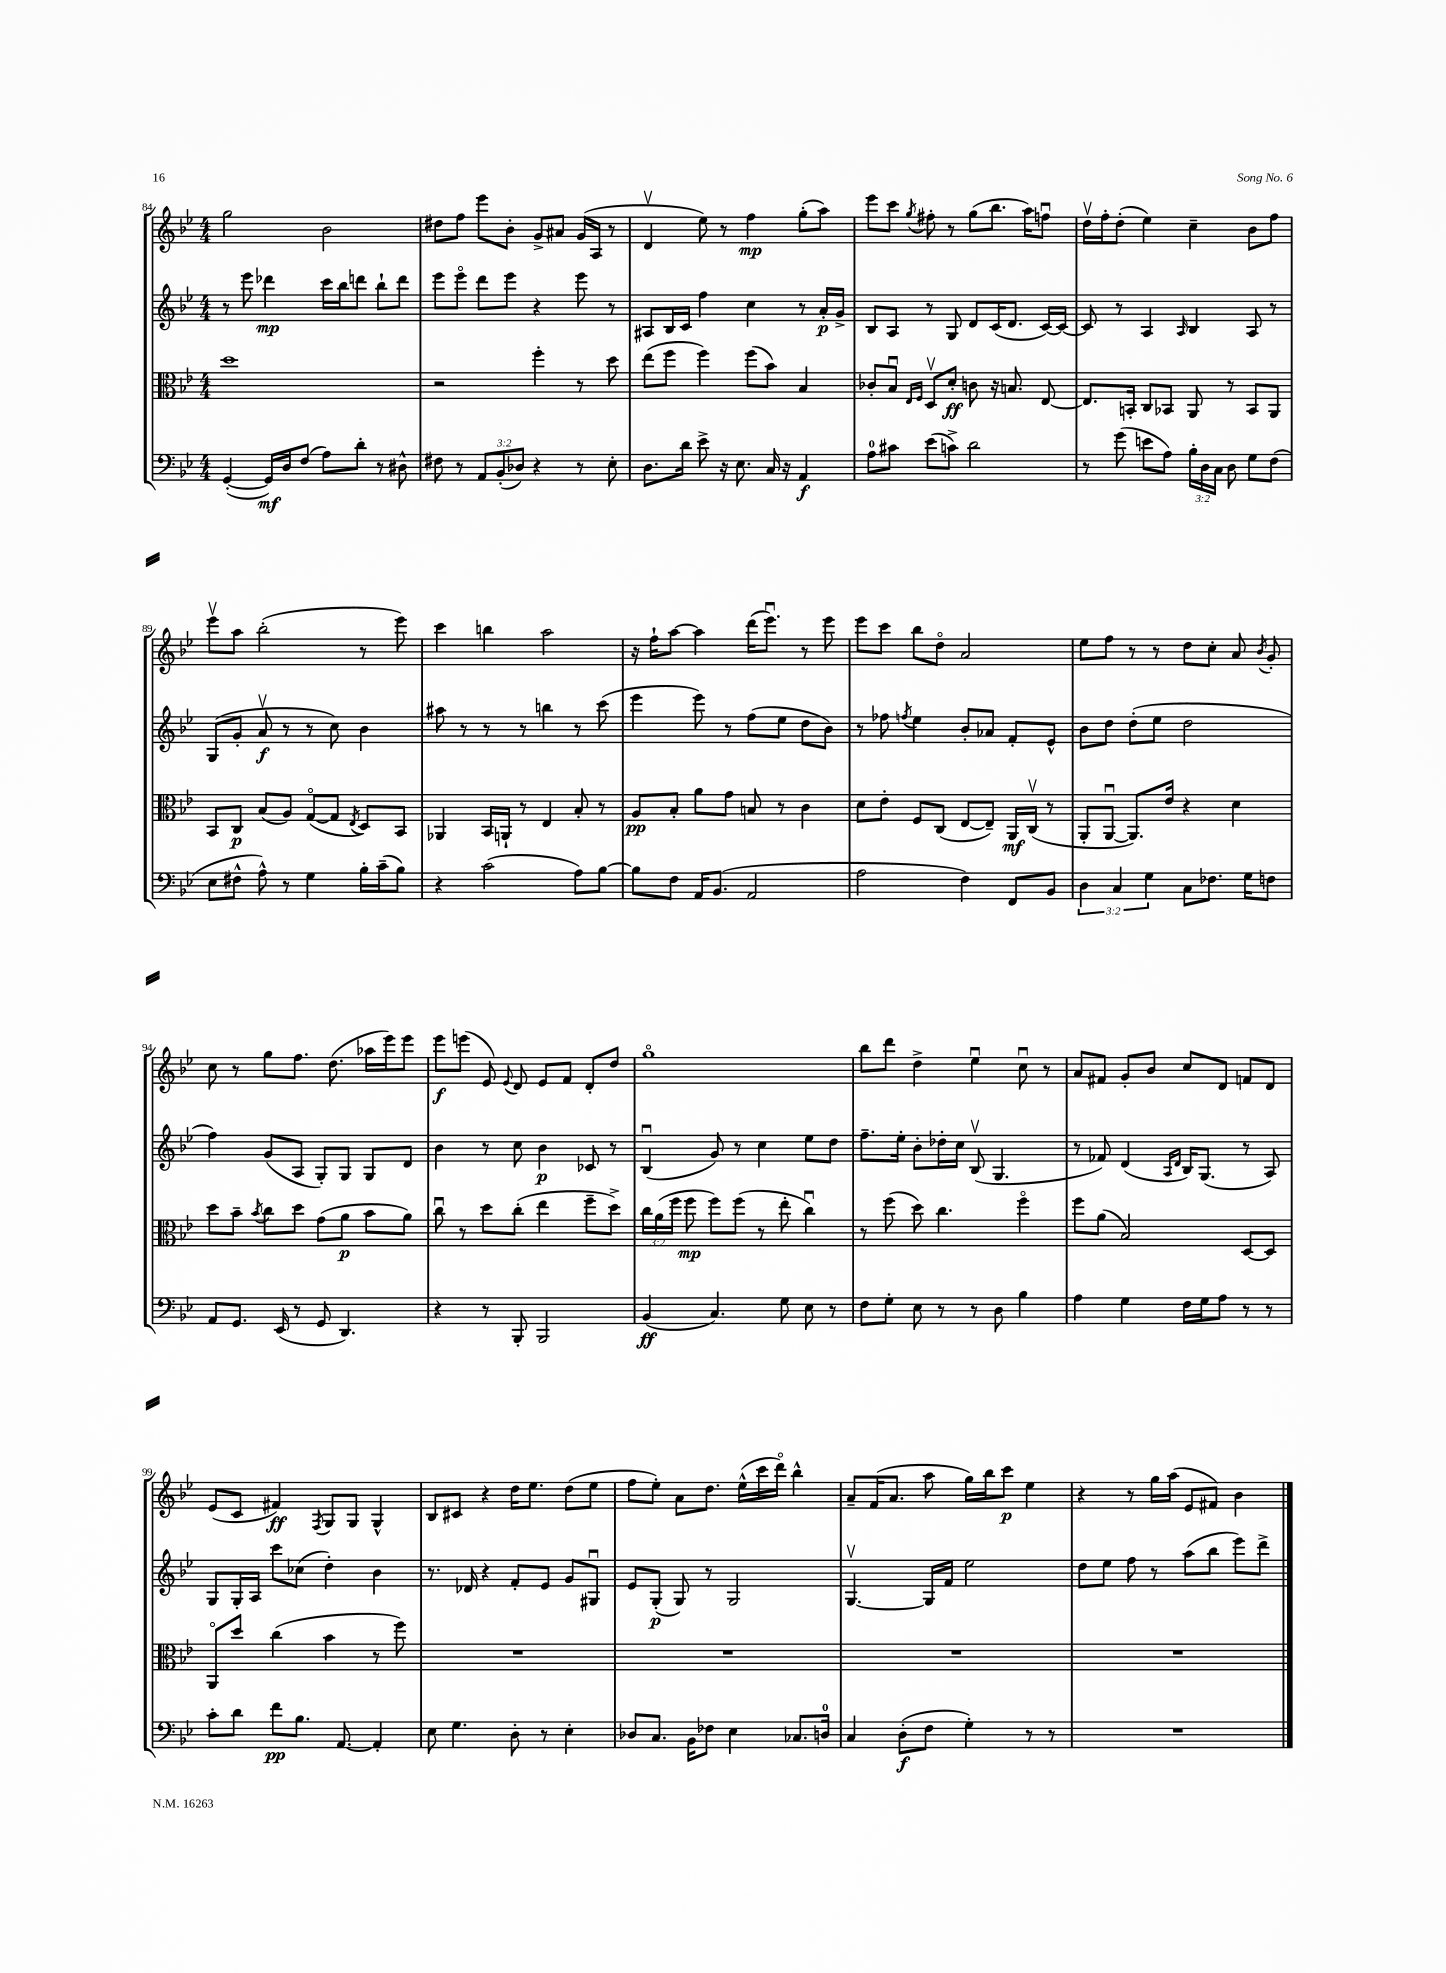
<<
\new StaffGroup <<
\new Staff = "s0" {
    \clef treble \key bes \major \numericTimeSignature \time 4/4
    \autoBeamOff g''2 bes'2 |
    dis''8[ f''8] ees'''8[ bes'8]-. g'8[-> ais'8] g'16[( a16] r8 |
    d'4\upbow ees''8) r8 f''4\mp g''8[-.( a''8]) |
    ees'''8[ c'''8] \acciaccatura { g''8 } fis''8-. r8 g''8[( bes''8.] a''16[) f''8]\downbow |
    d''16[\upbow f''16-. d''8]-.( ees''4) c''4-- bes'8[ f''8] |
    ees'''8[\upbow a''8] bes''2-.( r8 ees'''8) |
    c'''4 b''4 a''2 |
    r16 f''16[-! a''8]~ a''4 d'''16[( ees'''8.]\downbow) r8 ees'''8 |
    ees'''8[ c'''8] bes''8[ d''8]\flageolet a'2 |
    ees''8[ f''8] r8 r8 d''8[ c''8]-. a'8 \acciaccatura { bes'8 } g'8-. |
    c''8 r8 g''8[ f''8.] d''8.( aes''16[ ees'''16) ees'''8] |
    ees'''8[\f e'''8]( ees'8) \appoggiatura { ees'8 } d'8 ees'8[ f'8] d'8[-. d''8] |
    g''1\flageolet |
    bes''8[ d'''8] d''4-> ees''4\downbow c''8\downbow r8 |
    a'8[ fis'8] g'8[-. bes'8] c''8[ d'8] f'8[ d'8] |
    ees'8[( c'8] fis'4\ff) \acciaccatura { f8 } g8[ g8] g4-^ |
    bes8[ cis'8] r4 d''16[ ees''8.] d''8[( ees''8] |
    f''8[ ees''8]-.) a'8[ d''8.] ees''16[-^( c'''16 d'''16]\flageolet) bes''4-^ |
    a'8[-- f'16( a'8.] a''8 g''16[) bes''16 c'''8]\p ees''4 |
    r4 r8 g''16[ a''16]( ees'8[ fis'8]) bes'4 \bar "|." |
}
\new Staff = "s1" {
    \clef treble \key bes \major \numericTimeSignature \time 4/4
    \autoBeamOff r8 ees'''8 des'''4\mp c'''16[ bes''16 d'''8] bes''8[-! d'''8] |
    ees'''8[ ees'''8]\flageolet d'''8[ ees'''8] r4 ees'''8 r8 |
    ais8[ bes16 c'16] f''4 c''4 r8 a'16[-.\p g'16]-> |
    bes8[ a8] r8 g8 d'8[ c'16( d'8.] c'16[~) c'16]~ |
    c'8 r8 a4 \grace { a16 } bes4 a8 r8 |
    g8[( g'8]-. a'8\upbow\f r8 r8 c''8) bes'4 |
    ais''8 r8 r8 r8 b''4 r8 c'''8( |
    ees'''4 ees'''8) r8 f''8[( ees''8] d''8[ bes'8]) |
    r8 fes''8 \acciaccatura { f''8 } ees''4 bes'8[-. aes'8] f'8[-. ees'8]-^ |
    bes'8[ d''8] d''8[-.( ees''8] d''2 |
    f''4) g'8[( a8] g8[-.) g8] g8[ d'8] |
    bes'4 r8 c''8 bes'4\p ces'8 r8 |
    bes4\downbow( g'8) r8 c''4 ees''8[ d''8] |
    f''8.[-- ees''16]-. bes'8[-. des''16-. c''16] bes8\upbow( g4. |
    r8 fes'8) d'4( \grace { a16[ d'16] } bes16[) g8.]( r8 a8) |
    g8[ g16-. a16] c'''8[ ces''8]( d''4-.) bes'4 |
    r8. des'16 r4 f'8[-. ees'8] g'8[ gis8]\downbow |
    ees'8[ g8]-.\p( g8) r8 g2 |
    g4.~\upbow g16[ f'16] ees''2 |
    d''8[ ees''8] f''8 r8 a''8[( bes''8] ees'''8[) d'''8]-> \bar "|." |
}
\new Staff = "s2" {
    \clef alto \key bes \major \numericTimeSignature \time 4/4 \override Staff.TupletNumber.text = #tuplet-number::calc-fraction-text
    \autoBeamOff d''1 |
    r2 f''4-. r8 d''8 |
    ees''8[( f''8] f''4) f''8[( bes'8]) bes4 |
    ces'8[-. bes8]\downbow \grace { ees16[ f16] } d8[\upbow d'8]-.\ff c'8 r16 b8. ees8~ |
    ees8.[ b,16]-. c8[ bes,8] a,8 r8 bes,8[ a,8] |
    bes,8[ c8]\p bes8[( a8]) g8[~\flageolet( g8] \acciaccatura { ees8 } d8[) bes,8] |
    aes,4 bes,16[ a,16]-! r8 ees4 bes8-. r8 |
    a8[\pp bes8]-. a'8[ g'8] b8 r8 c'4 |
    d'8[ ees'8]-. f8[ c8]( ees8[~ ees8]--) a,16[\mf c16]\upbow( r8 |
    a,8[-. a,8]~\downbow a,8.[) ees'16] r4 d'4 |
    d''8[ bes'8]-- \acciaccatura { bes'8 } c''8[ d''8] g'8[( a'8]\p bes'8[ a'8]) |
    c''8\downbow r8 d''8[ c''8]-.( ees''4 f''8[-- d''8]->) |
    \tuplet 3/2 { c''16[ a'16( f''16] } f''8\mp f''8[) f''8]( r8 ees''8-. c''4\downbow) |
    r8 f''8( d''8) c''4. f''4\flageolet |
    f''8[ a'8]( bes2) d8[~ d8] |
    a,8[\flageolet d''8] c''4( bes'4 r8 f''8) |
    R1 |
    R1 |
    R1 |
    R1 \bar "|." |
}
\new Staff = "s3" {
    \clef bass \key bes \major \numericTimeSignature \time 4/4 \override Staff.TupletNumber.text = #tuplet-number::calc-fraction-text
    \autoBeamOff g,4~-.( g,16[\mf) d16 f8]( a8[) d'8]-. r8 dis8-^ |
    fis8 r8 \tuplet 3/2 { a,8[ bes,8-.( des8]) } r4 r8 ees8-. |
    d8.[ d'16] ees'8-> r16 ees8. c16 r16 a,4\f |
    a8[-0 cis'8] ees'8[( c'8]->) d'2 |
    r8 g'8( e'8[ a8]) \tuplet 3/2 { bes16[-. d16 c16] } d8 g8[ f8]( |
    ees8[ fis8]-^ a8-^) r8 g4 bes16[-. c'16--( bes8]) |
    r4 c'2( a8[) bes8]~ |
    bes8[ f8] a,16[ bes,8.]( a,2 |
    a2 f4) f,8[ bes,8] |
    \tuplet 3/2 { d4 c4 g4 } c8[ fes8.] g16[ f8] |
    a,8[ g,8.] ees,16( r8 g,8 d,4.) |
    r4 r8 bes,,8-. bes,,2 |
    bes,4\ff( c4.) g8 ees8 r8 |
    f8[ g8]-. ees8 r8 r8 d8 bes4 |
    a4 g4 f16[ g16 a8] r8 r8 |
    c'8[-. d'8] f'8[\pp bes8.] a,8.~ a,4-. |
    ees8 g4. d8-. r8 ees4-. |
    des8[ c8.] bes,16[ fes8] ees4 ces8.[ d16]-0 |
    c4 d8[-.\f( f8] g4-.) r8 r8 |
    R1 \bar "|." |
}
>>
>>
\layout { \context { \Score currentBarNumber = #84 } }
